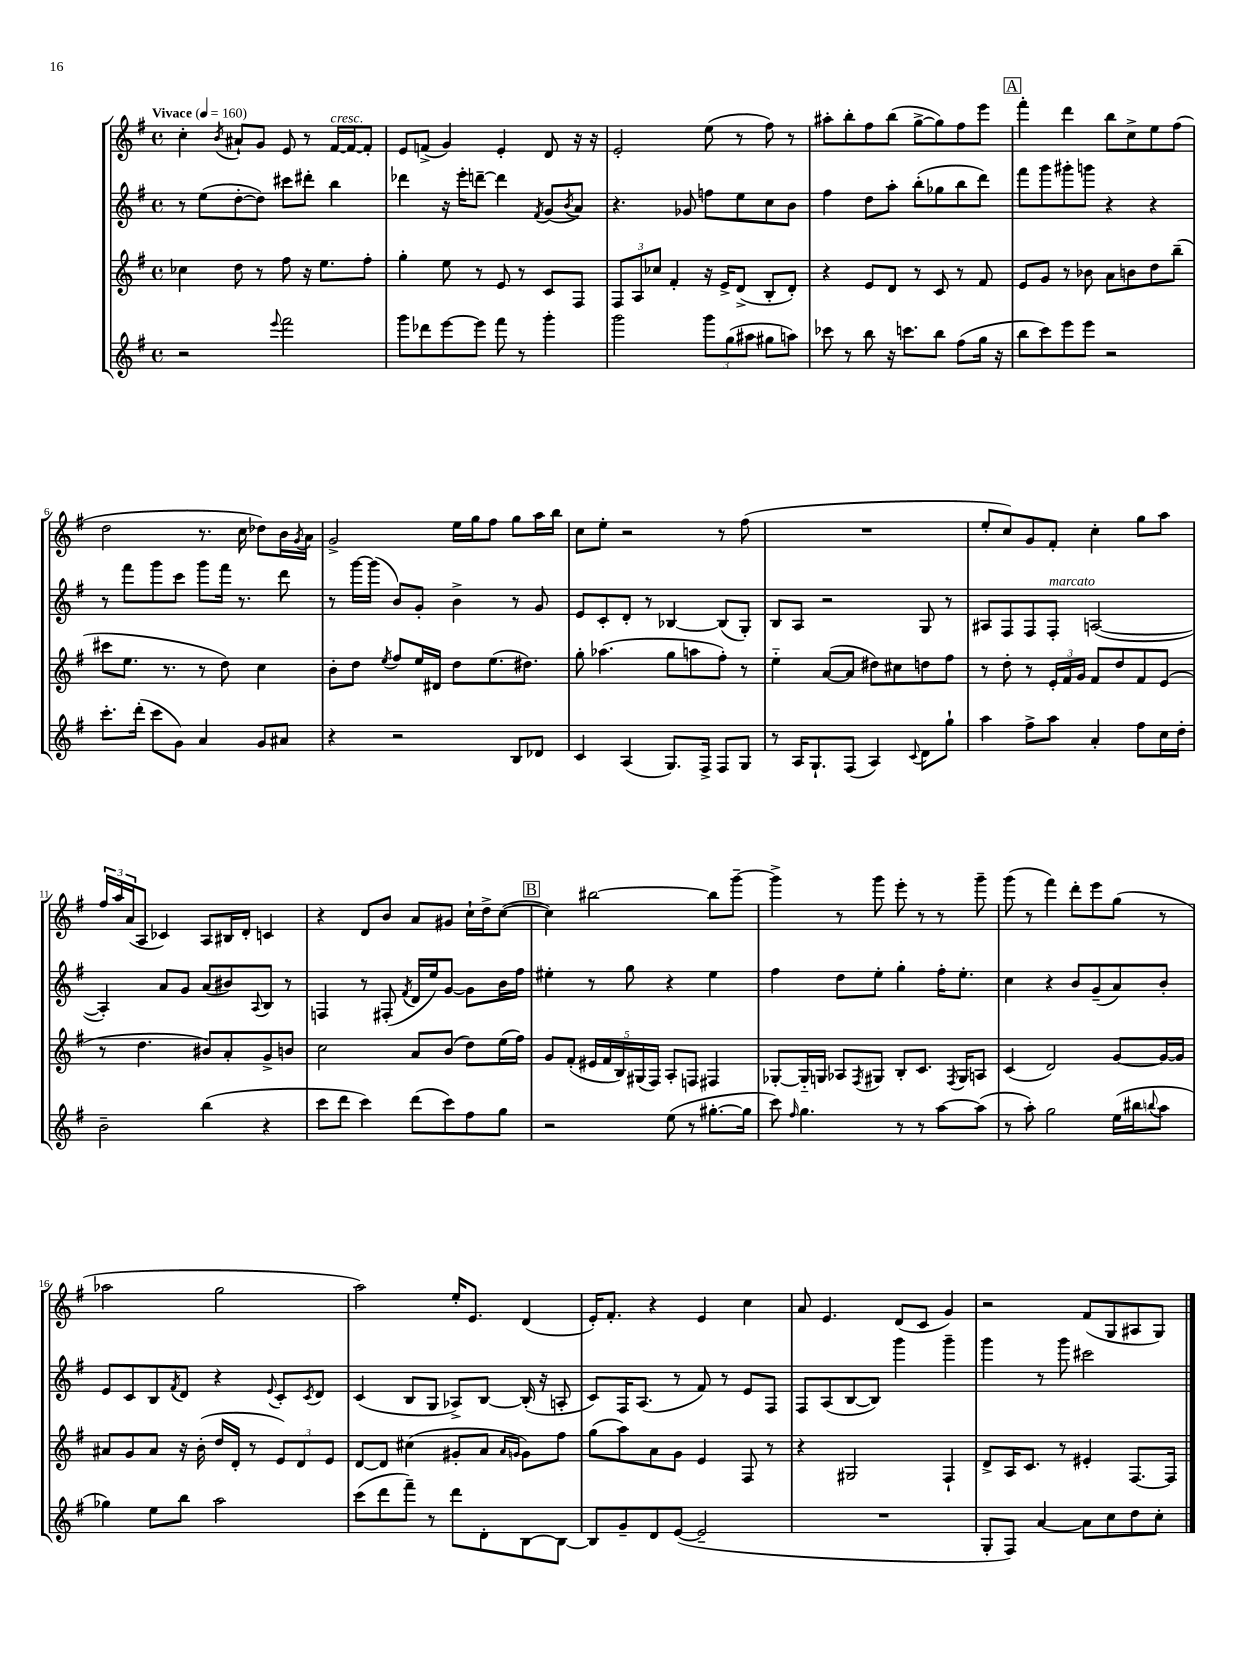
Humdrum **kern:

**kern	**kern	**kern	**kern
*part4	*part3	*part2	*part1
*staff4	*staff3	*staff2	*staff1
*clefG2	*clefG2	*clefG2	*clefG2
*k[f#]	*k[f#]	*k[f#]	*k[f#]
*M4/4	*M4/4	*M4/4	*M4/4
*met(c)	*met(c)	*met(c)	*met(c)
*MM160	*MM160	*MM160	*MM160
=1	=1	=1	=1
!	!	!	!LO:TX:a:B:t=Vivace
2r	4cc-X\	8r	4cc'\
.	.	(8ee\L	.
.	.	.	8qb/
.	8dd\	[8dd'\	8a#X`/L
.	8r	8dd\J])	8g/J
8qqeee/	.	.	.
2fff#\	8ff#\	8ccc#X\L	8e/
.	16r	8ddd#X'\J	8r
.	8.ee\L	.	.
!	!	!	!LO:TX:a:i:t=cresc.
.	.	4bb\	[16f#/LL
.	.	.	16f#/J_
.	8ff#'\J	.	8f#'/J]
=2	=2	=2	=2
8ggg\L	4gg'\	4ddd-X\	8e/L
8ddd-X\	.	.	(8fn^/J
[8eee\	8ee\	16r	4g/)
.	.	16eee'\KL	.
8eee\J]	8r	[8dddn~\J	.
8fff#\	8e/	4ddd\]	4e'/
8r	8r	.	.
.	.	8qf#/	.
4ggg'\	8c/L	(8g/L	8d/
.	.	8qb/	.
.	8F#/J	8a/J)	16r
.	.	.	16r
=3	=3	=3	=3
2ggg\	12F#/L	4.r	2e'/
.	12A/	.	.
.	12cc-X/J	.	.
.	4f#'/	.	.
.	.	8g-X/	.
12ggg\L	16r	8ffn\L	(8ee\
.	16e^/KL	.	.
(12gg\	.	.	.
.	(8d^/J	8ee\	8r
12aa#X\J	.	.	.
8gg#X\L	8B'/L	8cc\	8ff#\)
8aan\J)	8d'/J)	8b\J	8r
=4	=4	=4	=4
8ccc-X\	4r	4ff#\	8aa#X'\L
8r	.	.	8bb'\
8bb\	8e/L	8dd\L	8ff#\
16r	8d/J	8aa'\J	(8bb\J
8.cccn\L	.	.	.
.	8r	(8bb'\L	[8gg^\L
8bb\J	8c/	8gg-X\	8gg\])
(8ff#\L	8r	8bb\	8ff#\
16gg\Jk	8f#/	8ddd\J)	8eee\J
16r	.	.	.
!!LO:REH:place=s1:t=A
=5	=5	=5	=5
8bb\L	8e/L	8fff#\L	4fff#'\
8ccc\)	8g/J	8ggg\	.
8eee\	8r	8ggg#X'\	4ddd\
8eee\J	8b-X\	8gggn\J	.
2r	8a\L	4r	8bb\L
.	8bn\	.	8cc^\
.	8dd\	4r	8ee\
.	(8bb~\J	.	(8ff#\J
!!LO:LB:g=z
=6	=6	=6	=6
8.ccc'\L	8ccc#X\L	8r	2dd\
.	8.ee\J	8fff#\L	.
(16ddd'\Jk	.	.	.
8ccc\L	.	8ggg\	.
.	8.r	.	.
8g\J)	.	8ccc\J	.
4a/	8r	8ggg\L	8.r
.	8dd\)	16fff#\Jk	.
.	.	8.r	16cc\
8g/L	4cc\	.	8dd-X\L)
8a#X/J	.	8ddd\	16b\L
.	.	.	8qg/
.	.	.	16a\JJ
=7	=7	=7	=7
4r	8b'\L	8r	2g^/
.	8dd\J	[16ggg\LL	.
.	.	(16ggg\JJ]	.
.	8qee/	.	.
2r	8ff#/L	8b/L)	.
.	16ee/L	8g'/J	.
.	16d#X/JJ	.	.
.	8dd\L	4b^\	16ee\LL
.	.	.	16gg\J
.	(8.ee\	.	8ff#\J
8B/L	.	8r	8gg\L
.	8.dd#X\J)	.	.
8d-X/J	.	8g/	16aa\L
.	.	.	16bb\JJ
=8	=8	=8	=8
4c/	8gg'\	8e/L	8cc\L
.	(4.aa-X\	8c'/	8ee'\J
(4A/	.	8d'/J	2r
.	.	8r	.
8.G/L)	8gg\L	[4B-X/	.
.	8aan\	.	.
16F#^/Jk	.	.	.
8F#/L	8ff#'\J)	(8B-/L]	8r
8G/J	8r	8G'/J)	(8ff#\
=9	=9	=9	=9
8r	4ee\	8B/L	1r
16A/KL	.	8A/J	.
8.G`/	.	.	.
.	([8a/L	2r	.
(8F#/J	8a/J]	.	.
4A/)	8dd#X\L)	.	.
.	8cc#X\	.	.
8qqc/	.	.	.
8d\L	8ddn\	8G/	.
8gg`\J	8ff#\J	8r	.
=10	=10	=10	=10
4aa\	8r	8A#X/L	8ee'/L
.	8dd'\	8F#/	8cc/)
8ff#^\L	8r	8F#/	8g/
!	!	!LO:TX:a:i:t=marcato	!
8aa\J	24e'/LL	8F#'/J	8f#'/J
.	24f#/	.	.
.	24g/JJ	.	.
4a'/	8f#/L	([2An/	4cc'\
.	8dd/	.	.
8ff#\L	8f#/	.	8gg\L
16cc\L	(8e/J	.	8aa\J
16dd'\JJ	.	.	.
!!LO:LB:g=z
=11	=11	=11	=11
2b~\	8r	4A'/])	24ff#/LL
.	.	.	24aa/
.	.	.	(24a/J
.	4.dd\	.	8A/J
.	.	8a/L	4c-X/)
.	.	8g/J	.
(4bb\	8b#X/L)	(8a/L	8A/L
.	8a'/	8b#X/)	16B#X/L
.	.	.	16d'/JJ
.	.	8qqA/	.
4r	8g^/	8B/J	4cn/
.	8bn/J	8r	.
=12	=12	=12	=12
8ccc\L	2cc\	4Fn/	4r
8ddd\J	.	.	.
4ccc\)	.	8r	8d/L
.	.	(8F#X'/	8b/J
.	.	8qf#/	.
(8ddd\L	8a/L	16d/LL	8a/L
.	.	16ee/J)	.
8ccc\)	(8b/J	[8g/J	8g#X/J
8ff#\	8dd\L)	8g\L]	16cc`\LL
.	.	.	16dd^\J
8gg\J	(16ee\L	16b\L	([8cc\J
.	16ff#\JJ)	16ff#\JJ	.
!!LO:REH:place=s1:t=B
=13	=13	=13	=13
2r	8g/L	4ee#X'\	4cc\])
.	(8f#'/J	.	.
.	20e#X/LL	8r	[2bb#X\
.	20f#/	.	.
.	20B/)	.	.
.	.	8gg\	.
.	(20G#X/	.	.
.	20F#/JJ)	.	.
(8ee\	8A'/L	4r	.
8r	8Fn/J	.	.
[8.gg#X'\L	4F#X/	4ee#\	8bb#\L]
.	.	.	[8ggg~\J
16gg#\Jk]	.	.	.
=14	=14	=14	=14
8ccc\)	[8G-X'/L	4ff#\	4ggg^\]
16qqff#/	.	.	.
4.gg\	16G-/L]	.	.
.	16Gn/JJ	.	.
.	8A-X/L	8dd\L	8r
.	8qF#/	.	.
.	8G#X/J	8ee'\J	8ggg\
8r	8B'/L	4gg'\	8eee'\
8r	8.c/J	.	8r
[8aa\L	.	16ff#'\KL	8r
.	8qF#/	.	.
.	16G#/KL	8.ee'\J	.
(8aa\J]	8An/J	.	8ggg~\
=15	=15	=15	=15
8r	(4c/	4cc\	(8ggg\
8aa'\)	.	.	8r
2gg\	2d/)	4r	4fff#\)
.	.	8b/L	8ddd'\L
.	.	(8g~/	8eee\
(16ee\LL	[8g/L	8a/)	(8gg\J
16bb#X\J	.	.	.
8qqbbn/	.	.	.
8aa\J	16g/L_	8b'/J	8r
.	16g/JJ]	.	.
!!LO:LB:g=z
=16	=16	=16	=16
4gg-X\)	8a#X/L	8e/L	2aa-X\
.	8g/	8c/	.
8ee\L	8a#/J	8B/	.
.	.	8qf#/	.
8bb\J	16r	8d/J	.
.	(16b'\	.	.
2aa\	16dd/LL	4r	2gg\
.	16d'/JJ	.	.
.	8r	.	.
.	.	8qqe/	.
.	12e/L)	8c'/L	.
.	12d/	.	.
.	.	8qc/	.
.	.	8d/J	.
.	12e/J	.	.
=17	=17	=17	=17
(8ccc\L	[8d/L	(4c/	2aa\)
8ddd\	8d/J]	.	.
8fff#~\J)	(4cc#X\	8B/L	.
8r	.	8G/J	.
8ddd\L	8g#X'/L	8A-X^/L)	16ee'/KL
.	.	.	8.e/J
8d'\	8a/J	[8B/J	.
.	16qqa/LL	.	.
.	16qqgn/JJ	.	.
[8B\	8g\L)	(16B'/]	(4d/
.	.	16r	.
8B\J_	8ff#\J	8An'/	.
=18	=18	=18	=18
8B/L]	(8gg\L	8c/L)	16e'/KL)
.	.	.	8.f#'/J
8g~/	8aa\)	16F#/K	.
.	.	(8.A/J	.
8d/	8a\	.	4r
([8e/J	8g\J	8r	.
2e~/]	4e/	8f#/)	4e/
.	.	8r	.
.	8F#/	8e/L	4cc\
.	8r	8F#/J	.
=19	=19	=19	=19
1r	4r	8F#/L	8a/
.	.	(8A/	4.e/
.	2G#X/	[8B/	.
.	.	8B/J])	.
.	.	4ggg\	(8d/L
.	.	.	8c/J
.	4F#`/	4ggg~\	4g/)
=20	=20	=20	=20
8G'/L	8d^/L	4ggg\	2r
8F#/J)	16A/K	.	.
.	8.c/J	.	.
[4a/	.	8r	.
.	8r	8ggg\	.
8a\L]	4e#X'/	2ccc#X\	(8f#/L
8cc\	.	.	8G/
8dd\	[8.F#/L	.	8A#X/
8cc'\J	.	.	8G/J)
.	16F#/Jk]	.	.
==	==	==	==
*-	*-	*-	*-
